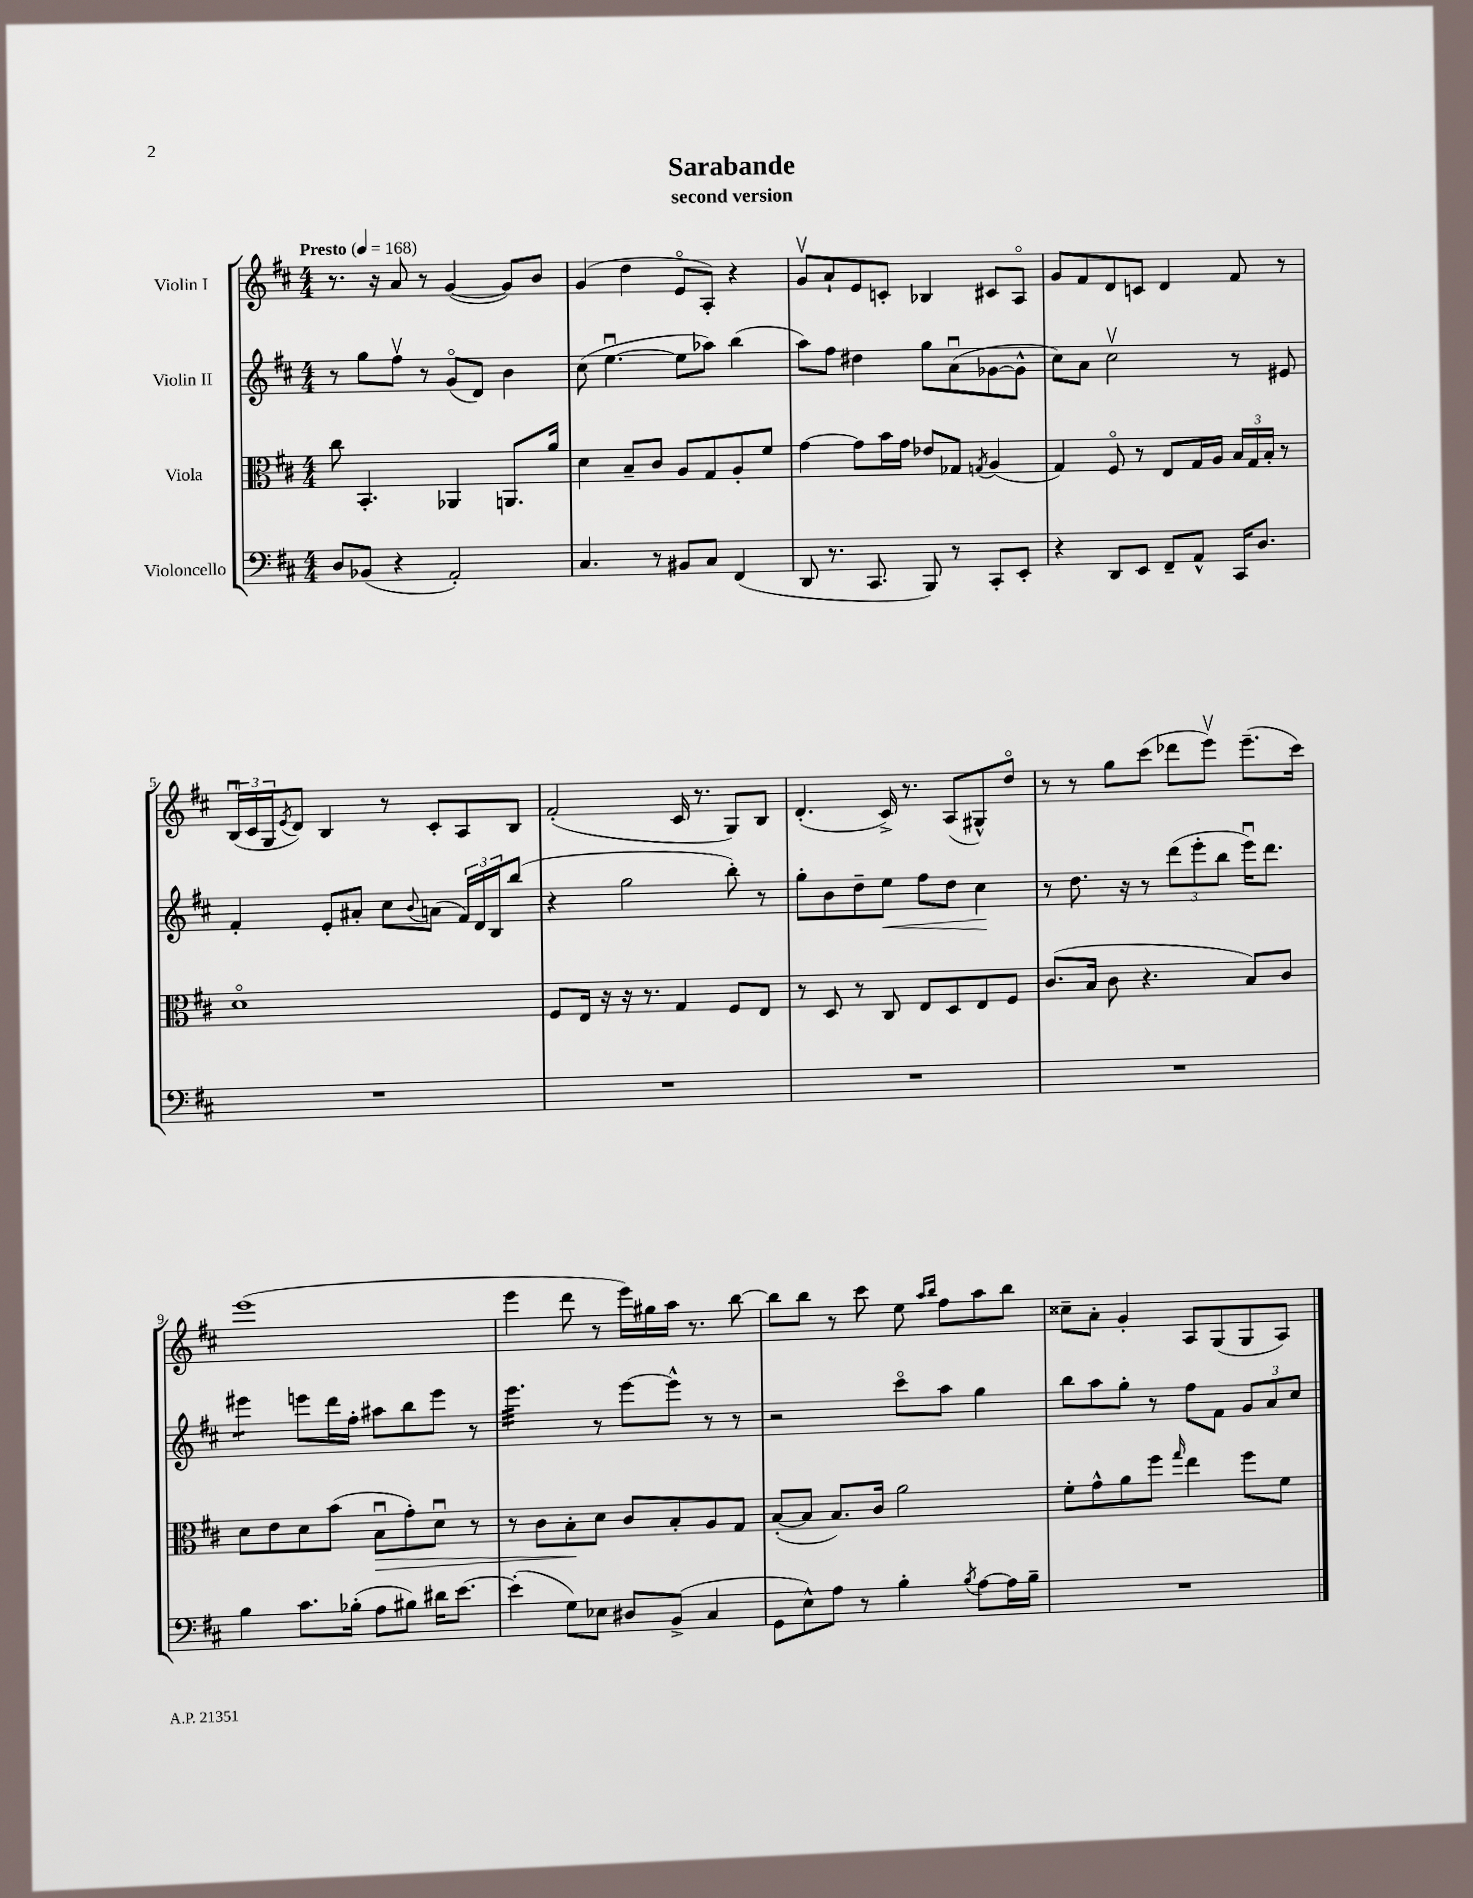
\header { title = "Sarabande" subtitle = "second version" }
<<
\new StaffGroup <<
\new Staff = "s0" \with { instrumentName = "Violin I" } {
    \clef treble \key d \major \numericTimeSignature \time 4/4 \tempo "Presto" 4 = 168
    r8. r16 a'8 r8 g'4~( g'8) b'8 |
    g'4( d''4 e'8\flageolet a8-.) r4 |
    g'8\upbow a'8-! e'8 c'8-. bes4 cis'8 a8\flageolet |
    g'8 fis'8 d'8 c'8 d'4 fis'8 r8 |
    \tuplet 3/2 { b16\downbow( cis'16 g16 } \acciaccatura { e'8 } d'8) b4 r8 cis'8-. a8 b8 |
    fis'2-.( cis'16 r8. g8) b8 |
    d'4.-.( cis'16->) r8. a8( gis8-^) d''8\flageolet |
    r8 r8 g''8 cis'''8( des'''8 e'''8\upbow) e'''8.--( cis'''16) |
    e'''1( |
    e'''4 d'''8 r8 e'''16) gis''16 a''16 r8. b''8~ |
    b''8 b''8 r8 cis'''8 e''8 \grace { a''16 b''16 } fis''8 a''8 b''8 |
    cisis''8-- a'8-. g'4-. a8 g8( g8 a8) \bar "|." |
}
\new Staff = "s1" \with { instrumentName = "Violin II" } {
    \clef treble \key d \major \numericTimeSignature \time 4/4
    r8 g''8 fis''8\upbow r8 g'8\flageolet( d'8) b'4 |
    cis''8( e''4.~\downbow e''8 aes''8) b''4( |
    a''8) fis''8 dis''4 g''8 a'8\downbow( ges'8~ ges'8-^ |
    cis''8) a'8 cis''2\upbow r8 eis'8 |
    fis'4-. e'8-. ais'8-. cis''8 \appoggiatura { b'8 } a'8( \tuplet 3/2 { fis'16) d'16 b16 } b''8( |
    r4 g''2 b''8-.) r8 |
    g''8-. b'8 d''8-- e''8\< fis''8 d''8 cis''4\! |
    r8 d''8. r16 r8 \tuplet 3/2 { d'''8( e'''8-. b''8 } e'''16\downbow) d'''8. |
    eis'''4:8 e'''8 d'''16 fis''16-. ais''8 b''8 e'''8 r8 |
    e'''4.:32 r8 e'''8~ e'''8-^ r8 r8 |
    r2 cis'''8\flageolet a''8 g''4 |
    b''8 a''8 g''8-. r8 fis''8 fis'8 \tuplet 3/2 { g'8 a'8 cis''8 } \bar "|." |
}
\new Staff = "s2" \with { instrumentName = "Viola" } {
    \clef alto \key d \major \numericTimeSignature \time 4/4
    cis''8 b,4.-. aes,4 a,8. a'16 |
    d'4 b8-- cis'8 a8 g8 a8-. fis'8 |
    g'4~ g'8 b'16 g'16 ees'8 ges8 \acciaccatura { g8 } a4( |
    g4) fis8\flageolet r8 e8 g16 a16 \tuplet 3/2 { b16 g16 b16-. } r8 |
    d'1\flageolet |
    fis8 e16 r16 r16 r8. g4 fis8 e8 |
    r8 d8 r8 cis8 e8 d8 e8 fis8 |
    cis'8.( b16 cis'8 r4. b8) cis'8 |
    d'8 e'8 d'8 b'8( b8\downbow\> g'8-.) d'8\downbow r8 |
    r8 cis'8 b8-.\! d'8 cis'8 b8-. a8 g8 |
    b8~-.( b8 b8.) cis'16 a'2 |
    fis'8-. g'8-^ a'8 fis''8 \grace { g''16 } e''4 fis''8 fis'8 \bar "|." |
}
\new Staff = "s3" \with { instrumentName = "Violoncello" } {
    \clef bass \key d \major \numericTimeSignature \time 4/4
    d8 bes,8( r4 a,2-.) |
    cis4. r8 bis,8 cis8 fis,4( |
    d,8 r8. cis,8. b,,8) r8 cis,8-. e,8-. |
    r4 d,8 e,8 fis,8-- a,8-^ cis,16 d8. |
    R1 |
    R1 |
    R1 |
    R1 |
    b4 cis'8. bes16-.( a8 bis8) dis'16 e'8.~ |
    e'4-.( g8) ees8 dis8 b,8->( cis4 |
    g,8 e8-^) a8 r8 b4-. \acciaccatura { b8 } a8~ a16 b16-- |
    R1 \bar "|." |
}
>>
>>
